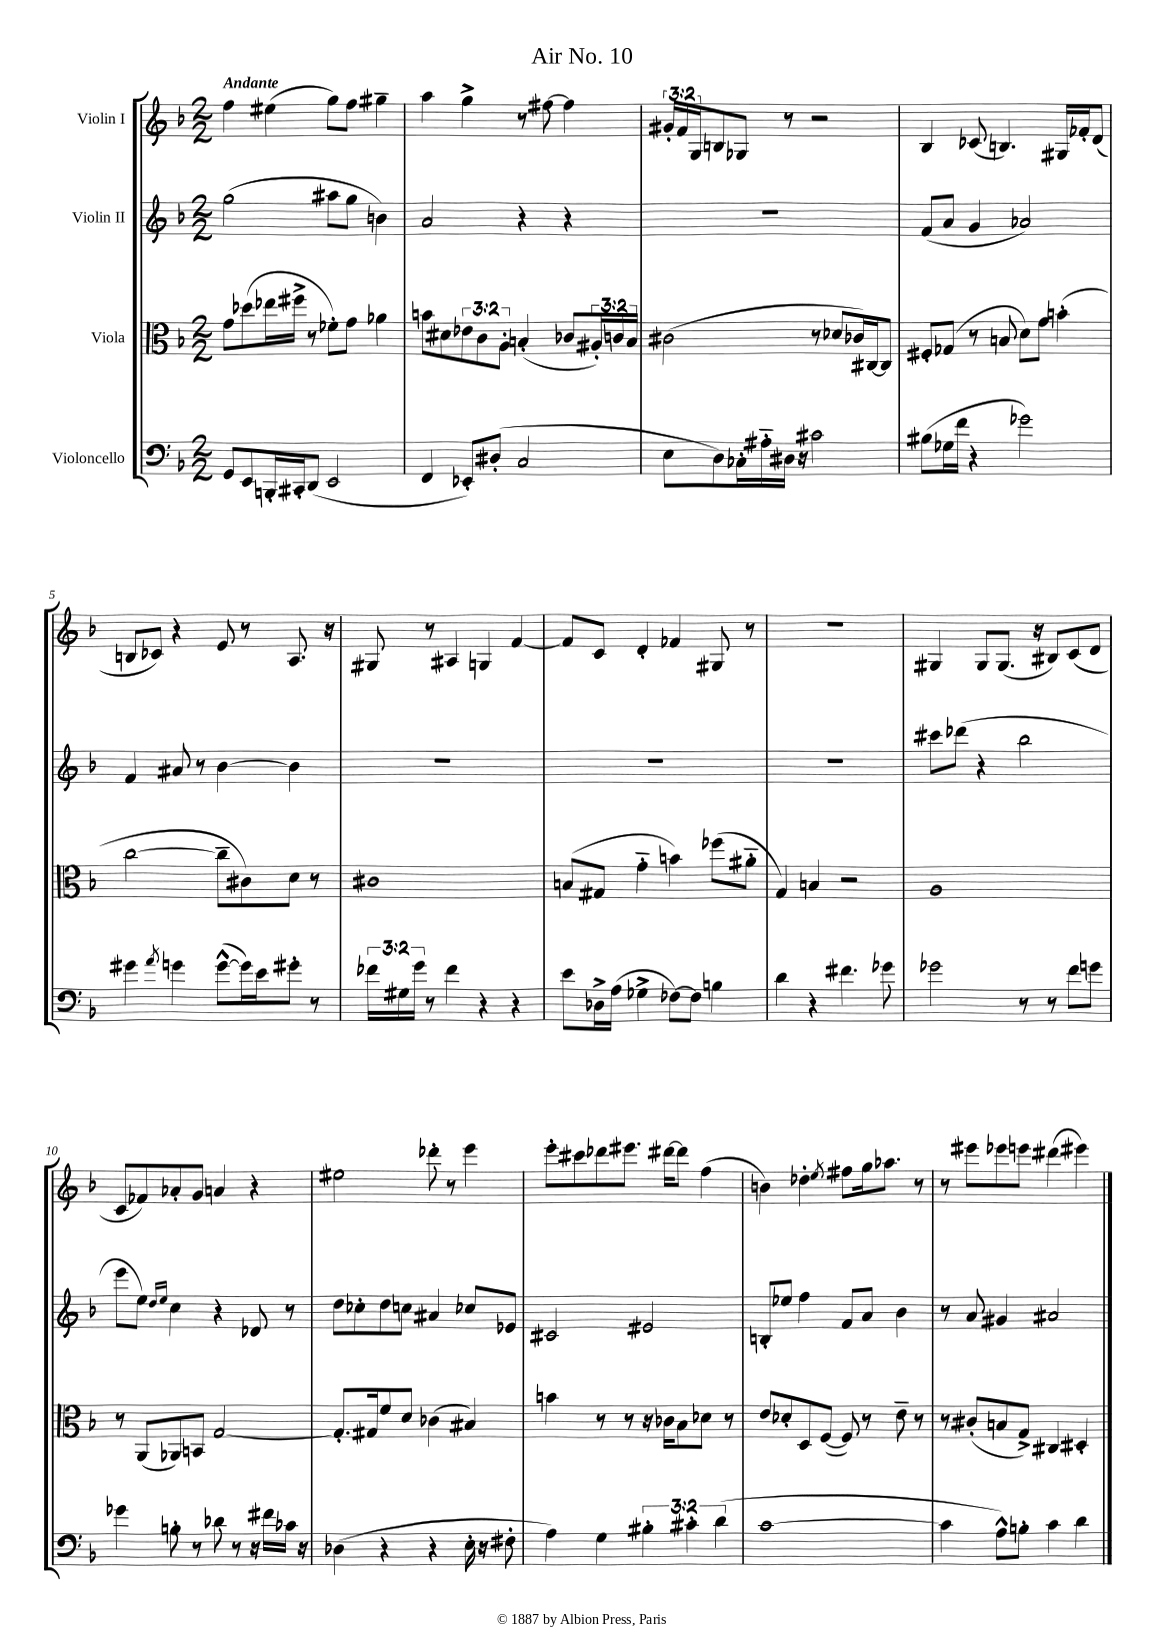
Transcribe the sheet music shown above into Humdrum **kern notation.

**kern	**kern	**kern	**kern
*part4	*part3	*part2	*part1
*staff4	*staff3	*staff2	*staff1
*I"Violoncello	*I"Viola	*I"Violin II	*I"Violin I
*clefF4	*clefC3	*clefG2	*clefG2
*k[b-]	*k[b-]	*k[b-]	*k[b-]
*M2/2	*M2/2	*M2/2	*M2/2
=1	=1	=1	=1
!	!	!	!LO:TX:a:B:t=Andante
8GG/L	8g\L	(2gg\	4ff\
8EE/	(8dd-X\	.	.
16BBBn'/L	16ee-X\L	.	(4ee#X\
16CC#X'/J	16ff#X^\JJ	.	.
(8DD/J	8r	.	.
2EE/	8f-X'\L)	8aa#X\L	8gg\L)
.	8g\J	8gg\J	8ff\J
.	4a-X\	4bn\)	4gg#X~\
=2	=2	=2	=2
4FF/	8bn\L	2a/	4aa\
.	8d#X\	.	.
8EE-X'/L)	12e-X\	.	4gg^\
.	12c\	.	.
(8D#X'/J	.	.	.
.	12A'\J	.	.
2C/	(4Bn'/	4r	8r
.	.	.	[8ff#X\
.	8c-X/L	4r	4ff#\]
.	24A#X'/L)	.	.
.	24cn/	.	.
.	24B/JJ	.	.
=3	=3	=3	=3
8E\L	(2c#X\	1r	24g#X'/LL
.	.	.	24f/
.	.	.	24G/J
8D\)	.	.	8Bn/
16C-X'\L	.	.	8G-X/J
16A#X\	.	.	.
16D#X\JJ	.	.	8r
16r	.	.	.
2c#X\	8r	.	2r
.	8d-X/L	.	.
.	16c-X/L)	.	.
.	[16C#X/J	.	.
.	8C#/J]	.	.
=4	=4	=4	=4
(8B#X\L	8F#X'/L	(8f/L	4B-/
16G-X\L	(8G-X/J	8a/J	.
16f\JJ	.	.	.
4r	8r	4g/	(8c-X/
.	8Bn/	.	4.Bn/)
2g-X\)	8d\L)	2a-X/)	.
.	8g\J	.	.
.	(4bn'\	.	16G#X/LL
.	.	.	16f-X'/J
.	.	.	(8d/J
!!LO:LB:g=z
=5	=5	=5	=5
4g#X\	[2cc\	4f/	8Bn/L
.	.	.	8c-X/J)
8qa/	.	.	.
4gn\	.	8a#X/	4r
.	.	8r	.
([8g^^\L	8cc~\L]	[4b-\	8e/
16g\L])	8c#X\)	.	8r
16e\J	.	.	.
8g#X'\J	8d\J	4b-\]	8.A/
8r	8r	.	.
.	.	.	16r
=6	=6	=6	=6
24f-X\LL	1c#X	1r	8G#X/
24G#X\	.	.	.
24g\JJ	.	.	.
8r	.	.	8r
4f-\	.	.	4A#X/
4r	.	.	4Gn/
4r	.	.	[4f/
=7	=7	=7	=7
8e\L	(8Bn/L	1r	8f/L]
16D-X^\L	8G#X/J	.	8c/J
(16A\JJ	.	.	.
4G-X^\	4g\	.	4d'/
[8F-X\L)	4bn\)	.	4f-X/
8F-\J]	.	.	.
4Bn\	(8ff-X\L	.	8G#X/
.	8a#X\J	.	8r
=8	=8	=8	=8
4d\	4G/)	1r	1r
4r	4Bn/	.	.
4.f#X\	2r	.	.
8g-X\	.	.	.
=9	=9	=9	=9
2g-X\	1A	8ccc#X\L	4G#X/
.	.	(8ddd-X\J	.
.	.	4r	8G#/L
.	.	.	(8.G#/J
8r	.	2bb-\	.
.	.	.	16r
8r	.	.	8B#X/L)
8f\L	.	.	(8c/
8gn\J	.	.	8d/J
!!LO:LB:g=z
=10	=10	=10	=10
4g-X\	8r	8eee\L	8c/L
.	(8AA/L	8ee\J)	8f-X/)
.	.	16qqdd/LL	.
.	.	16qqee/JJ	.
8Bn'\	8AA-X/)	4cc\	8a-X'/
8r	8BBn/J	.	8g/J
8d-X\	[2G/	4r	4an/
8r	.	.	.
16r	.	8d-X/	4r
16f#X\LL	.	.	.
16c-X\JJ	.	8r	.
16r	.	.	.
=11	=11	=11	=11
(4D-X\	8.G'/L]	8dd\L	2ee#X\
.	.	8cc-X'\	.
.	16G#X/k	.	.
4r	8f/	8dd\	.
.	8d/J	8ccn\J	.
4r	(4c-X\	4a#X/	8ddd-X'\
.	.	.	8r
16E'\	4B#X/)	8cc-X/L	4eee\
16r	.	.	.
8F#X'\	.	8e-X/J	.
=12	=12	=12	=12
4A\)	4bn\	2c#X/	8eee'\L
.	.	.	8ccc#X\
4G\	8r	.	8ddd-X\
.	8r	.	8.eee#X\J
6B#X'\	16r	2e#X/	.
.	16c-X\KL	.	[16ddd#X\KL
.	8B-\	.	8ddd#\J]
6c#X'\	.	.	.
.	8d-X\J	.	(4ff\
(6d\	.	.	.
.	8r	.	.
=13	=13	=13	=13
[1c	8e/L	8Bn'/L	4bn\)
.	8d-X'/	8ee-X/J	.
.	8D/	4ff\	4dd-X'\
.	([8F/J	.	.
.	.	.	8qee/
.	8F/])	8f/L	8ff#X\L
.	8r	8a/J	16gg\k
.	.	.	8.aa-X\J
.	8e~\	4b-\	.
.	8r	.	8r
=14	=14	=14	=14
4c\]	8r	8r	8r
.	(8c#X'/L	8a/	8eee#X\L
8A^^\L)	8Bn/	4g#X/	8eee-X\
8Bn'\J	8G^/J)	.	8eeen\J
4c\	4C#X/	2a#X/	(4ddd#X\
4d\	4D#X'/	.	4eee#X\)
==	==	==	==
*-	*-	*-	*-
